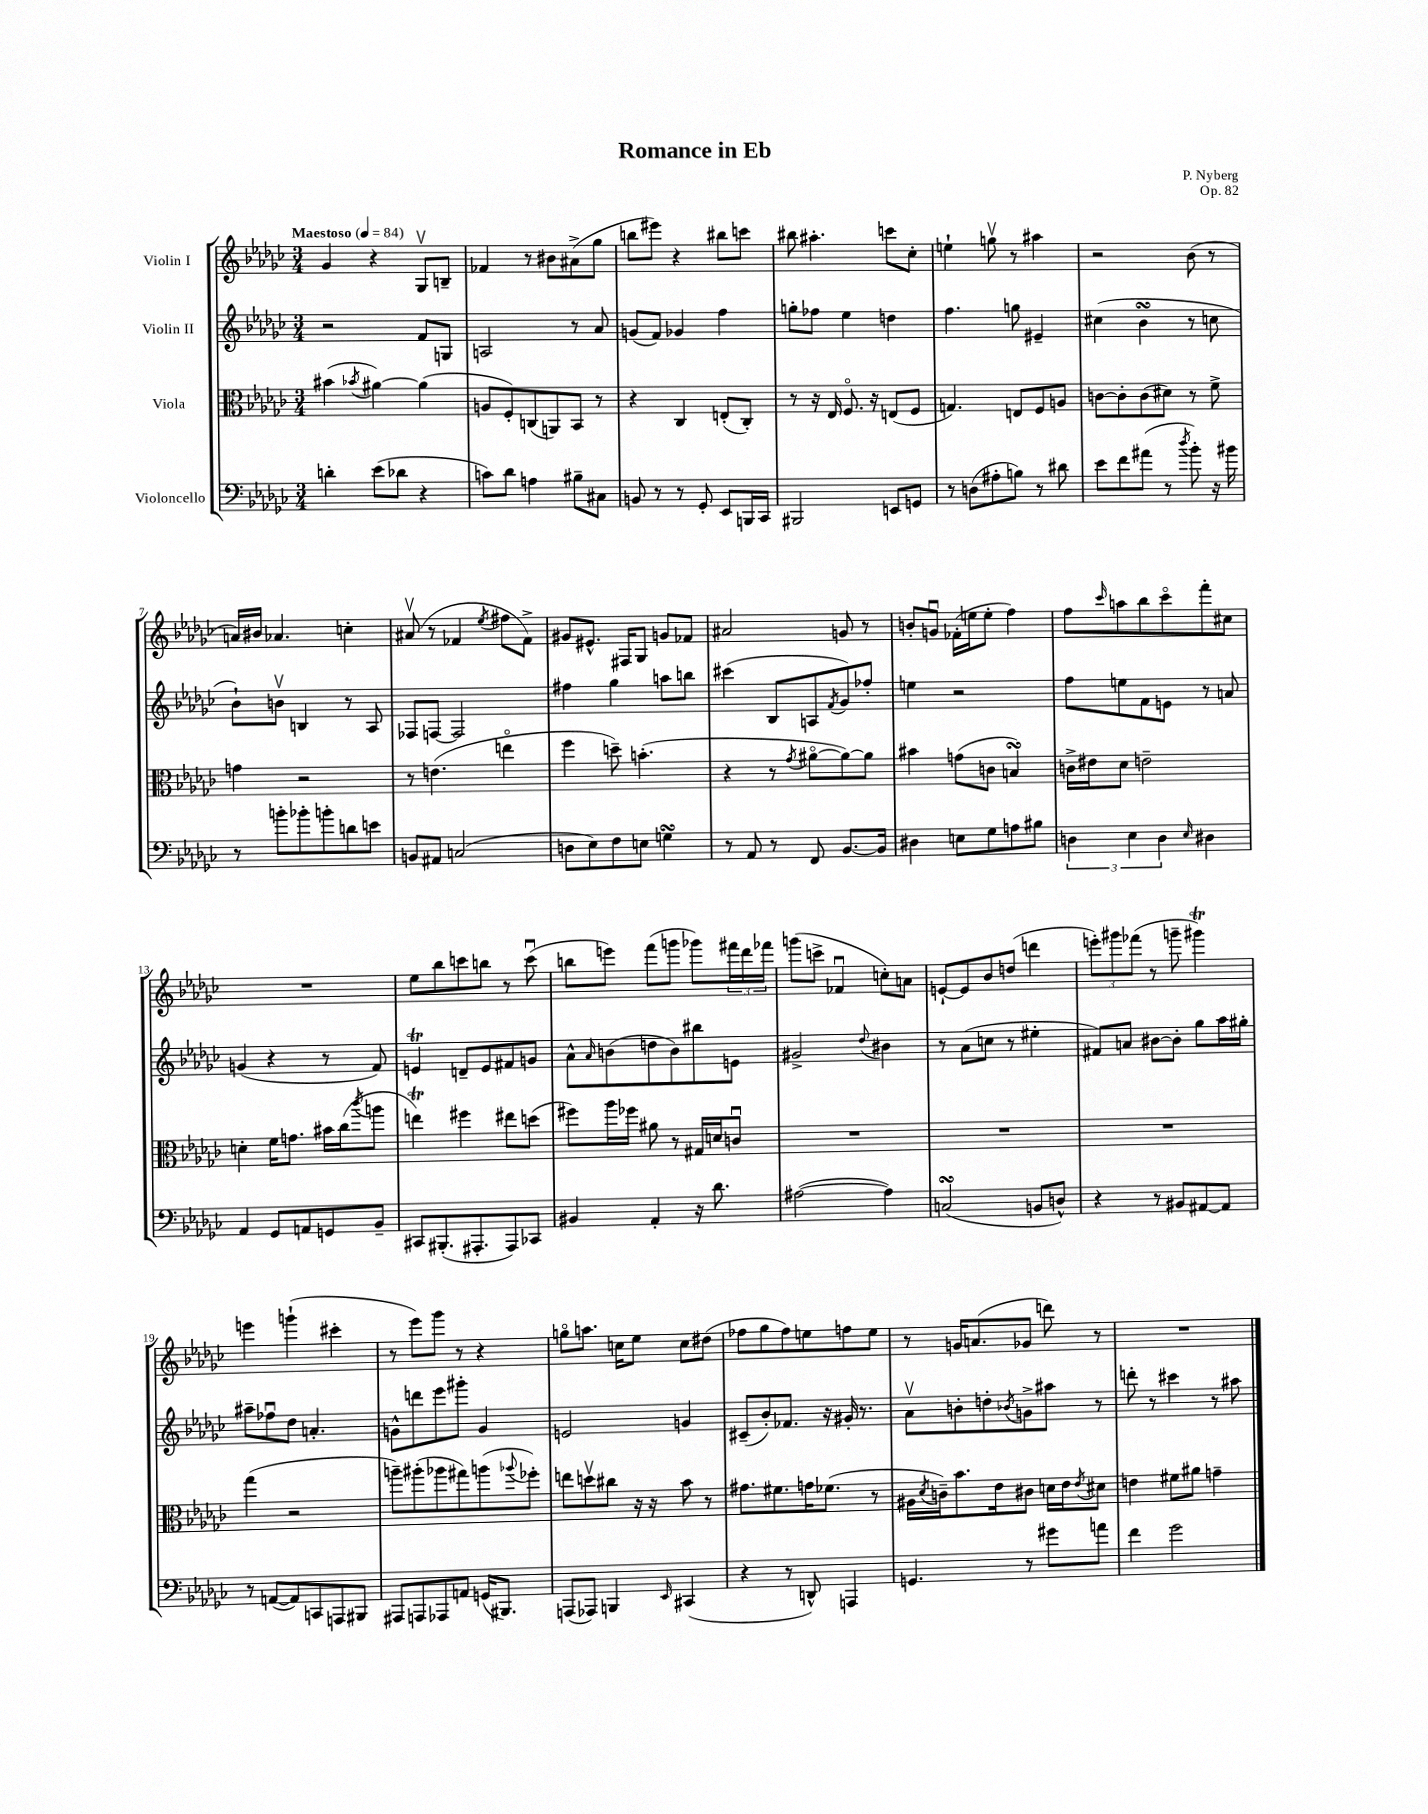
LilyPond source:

\header { title = "Romance in Eb" composer = "P. Nyberg" opus = "Op. 82" }
<<
\new StaffGroup <<
\new Staff = "s0" \with { instrumentName = "Violin I" } {
    \clef treble \key ges \major \numericTimeSignature \time 3/4 \tempo "Maestoso" 4 = 84
    ges'4 r4 ges8\upbow b8-- |
    fes'4 r8 bis'8 ais'8->( ges''8 |
    b''8 eis'''8) r4 bis''8 c'''8 |
    bis''8 ais''4.-. c'''8 ces''8-. |
    e''4-! g''8\upbow r8 ais''4 |
    r2 bes'8( r8 |
    a'16) bis'16 aes'4. c''4-. |
    ais'8\upbow( r8 fes'4 \acciaccatura { ees''8 } fis''8 fes'8->) |
    gis'8 eis'8.-^ fis16 ges8 g'8 fes'8 |
    ais'2 g'8 r8 |
    b'8-. g'8\downbow fes'16-.( e''16 e''8-. f''4) |
    f''8 \grace { ces'''16 } a''8 bes''8 ces'''8\flageolet f'''8-. cis''8 |
    R2. |
    ees''8 bes''8 c'''8 b''8 r8 c'''8\downbow( |
    b''8 e'''8) f'''8( g'''8 ges'''8) \tuplet 3/2 { fis'''16 des'''16 fes'''16 } |
    g'''8( c'''8-> fes'4\downbow c''8-.) a'8 |
    e'8~-! e'8 bes'8 d''8( d'''4 |
    \tuplet 3/2 { e'''8-.) gis'''8 fes'''8( } r8 g'''8-- gis'''4\trill) |
    e'''4 g'''4-!( cis'''4-. |
    r8 ees'''8) ges'''8 r8 r4 |
    g''8\flageolet a''8. c''16 ees''8 c''8 dis''8( |
    fes''8 ges''8 fes''8) e''8 f''8 e''8 |
    r8 g'16 a'8.( ges'8 d'''8) r8 |
    R2. \bar "|." |
}
\new Staff = "s1" \with { instrumentName = "Violin II" } {
    \clef treble \key ges \major \numericTimeSignature \time 3/4
    r2 f'8 g8 |
    a2 r8 aes'8 |
    g'8( f'8) ges'4 f''4 |
    g''8-. fes''8 ees''4 d''4 |
    f''4. g''8 eis'4-- |
    cis''4( bes'4\turn r8 c''8 |
    bes'8-!) b'8\upbow b4 r8 aes8 |
    fes8 f8~ f2 |
    fis''4 ges''4 a''8 b''8 |
    cis'''4( bes8 a8 \acciaccatura { f'8 } ges'8) fes''8-. |
    e''4 r2 |
    f''8 e''8 f'8 e'8 r8 a'8 |
    g'4( r4 r8 f'8) |
    e'4\trill d'8-- e'8 fis'8 g'8 |
    aes'8-^ \grace { aes'16 } b'8( d''8 b'8) bis''8 e'8 |
    gis'2-> \appoggiatura { des''8 } bis'4 |
    r8 aes'8( c''8 r8 eis''4-. |
    fis'8) a'8 bis'8~ bis'8-. ges''8 aes''16 gis''16-. |
    ais''8-- fes''8\downbow des''8 a'4.-. |
    g'8-^ d'''8 ees'''8 gis'''8-. g'4 |
    e'2 g'4 |
    cis'8--( bes'8-.) fes'8. r16 gis'16-. r8. |
    aes'8\upbow b'8-. d''8-. \acciaccatura { bes'8 } g'8-> ais''8 r8 |
    d'''8-. r8 cis'''4 r8 ais''8 \bar "|." |
}
\new Staff = "s2" \with { instrumentName = "Viola" } {
    \clef alto \key ges \major \numericTimeSignature \time 3/4
    bis'4( \acciaccatura { bes'8 } ais'4~) ais'4( |
    a8 f8-.) c8( a,8) bes,8 r8 |
    r4 ces4 e8-.( ces8-.) |
    r8 r16 ees16 f8.\flageolet r16 e8( f8 |
    g4.) e8 f8 a8 |
    c'8~ c'8-. c'8( dis'8) r8 f'8-> |
    g'4 r2 |
    r8 e'4.( e''4\flageolet |
    f''4 d''8--) b'4.-.( |
    r4 r8 \acciaccatura { ges'8 } ais'8~\flageolet ais'8~) ais'8 |
    bis'4 g'8( c'8 b4\turn) |
    c'16-> eis'16 des'8 e'2-- |
    d'4-. f'16 g'8. bis'16 ces''16( \acciaccatura { ces'''8 } a''8 |
    e''4\trill) fis''4 eis''8 d''8( |
    fis''8) aes''16 fes''16 ais'8 r8 gis16 d'16 c'8\downbow |
    R2. |
    R2. |
    R2. |
    ges''4( r2 |
    a''8--) ais''8-.( aes''8 gis''8) a''8( \appoggiatura { aes''8 } fes''8-.) |
    e''8 d''8\upbow cis''8 r16 r16 bes'8 r8 |
    gis'8. fis'8. g'16 fes'8.( r8 |
    ais16 \acciaccatura { des'8 } c'16--) bes'8. ees'16 cis'8 d'16 ees'16 \acciaccatura { ees'8 } dis'8 |
    e'4 fis'8 ais'8 g'4-- \bar "|." |
}
\new Staff = "s3" \with { instrumentName = "Violoncello" } {
    \clef bass \key ges \major \numericTimeSignature \time 3/4
    d'4-. ees'8( des'8 r4 |
    c'8) des'8 a4 bis8-- cis8 |
    b,8 r8 r8 ges,8-. ees,8 b,,16 ces,16 |
    bis,,2 e,8 g,8 |
    r8 d8( ais8-. b8) r8 dis'8 |
    ees'8 f'8 ais'8( r8 \acciaccatura { des''8 } bes'8-.) r16 bis'16 |
    r8 b'8-. bes'8-. b'8-. d'8 e'8 |
    b,8 ais,8 c2( |
    d8 ees8) f8 e8 g4\turn |
    r8 aes,8 r8 f,8 bes,8.~ bes,16 |
    dis4 e8 ges8 a8 bis8 |
    \tuplet 3/2 { d4 ees4 d4 } \grace { ees16 } dis4 |
    aes,4 ges,8 a,8 g,8 bes,8-- |
    cis,8 bis,,8.-.( ais,,8.-. ais,,8) ces,8 |
    bis,4 aes,4-. r16 des'8. |
    ais2~( ais4) |
    c2\turn( b,8 d8-^) |
    r4 r8 bis,8 ais,8~ ais,8 |
    r8 a,8~( a,8) c,8 a,,8 bis,,8 |
    ais,,8 a,,8 aes,,8 a,8 g,16( bis,,8.) |
    a,,8( aes,,8) b,,4 \grace { ees,16 } cis,4( |
    r4 r8 d,8-^) a,,4 |
    g,4. r8 gis'8 a'8 |
    f'4 ges'2 \bar "|." |
}
>>
>>
